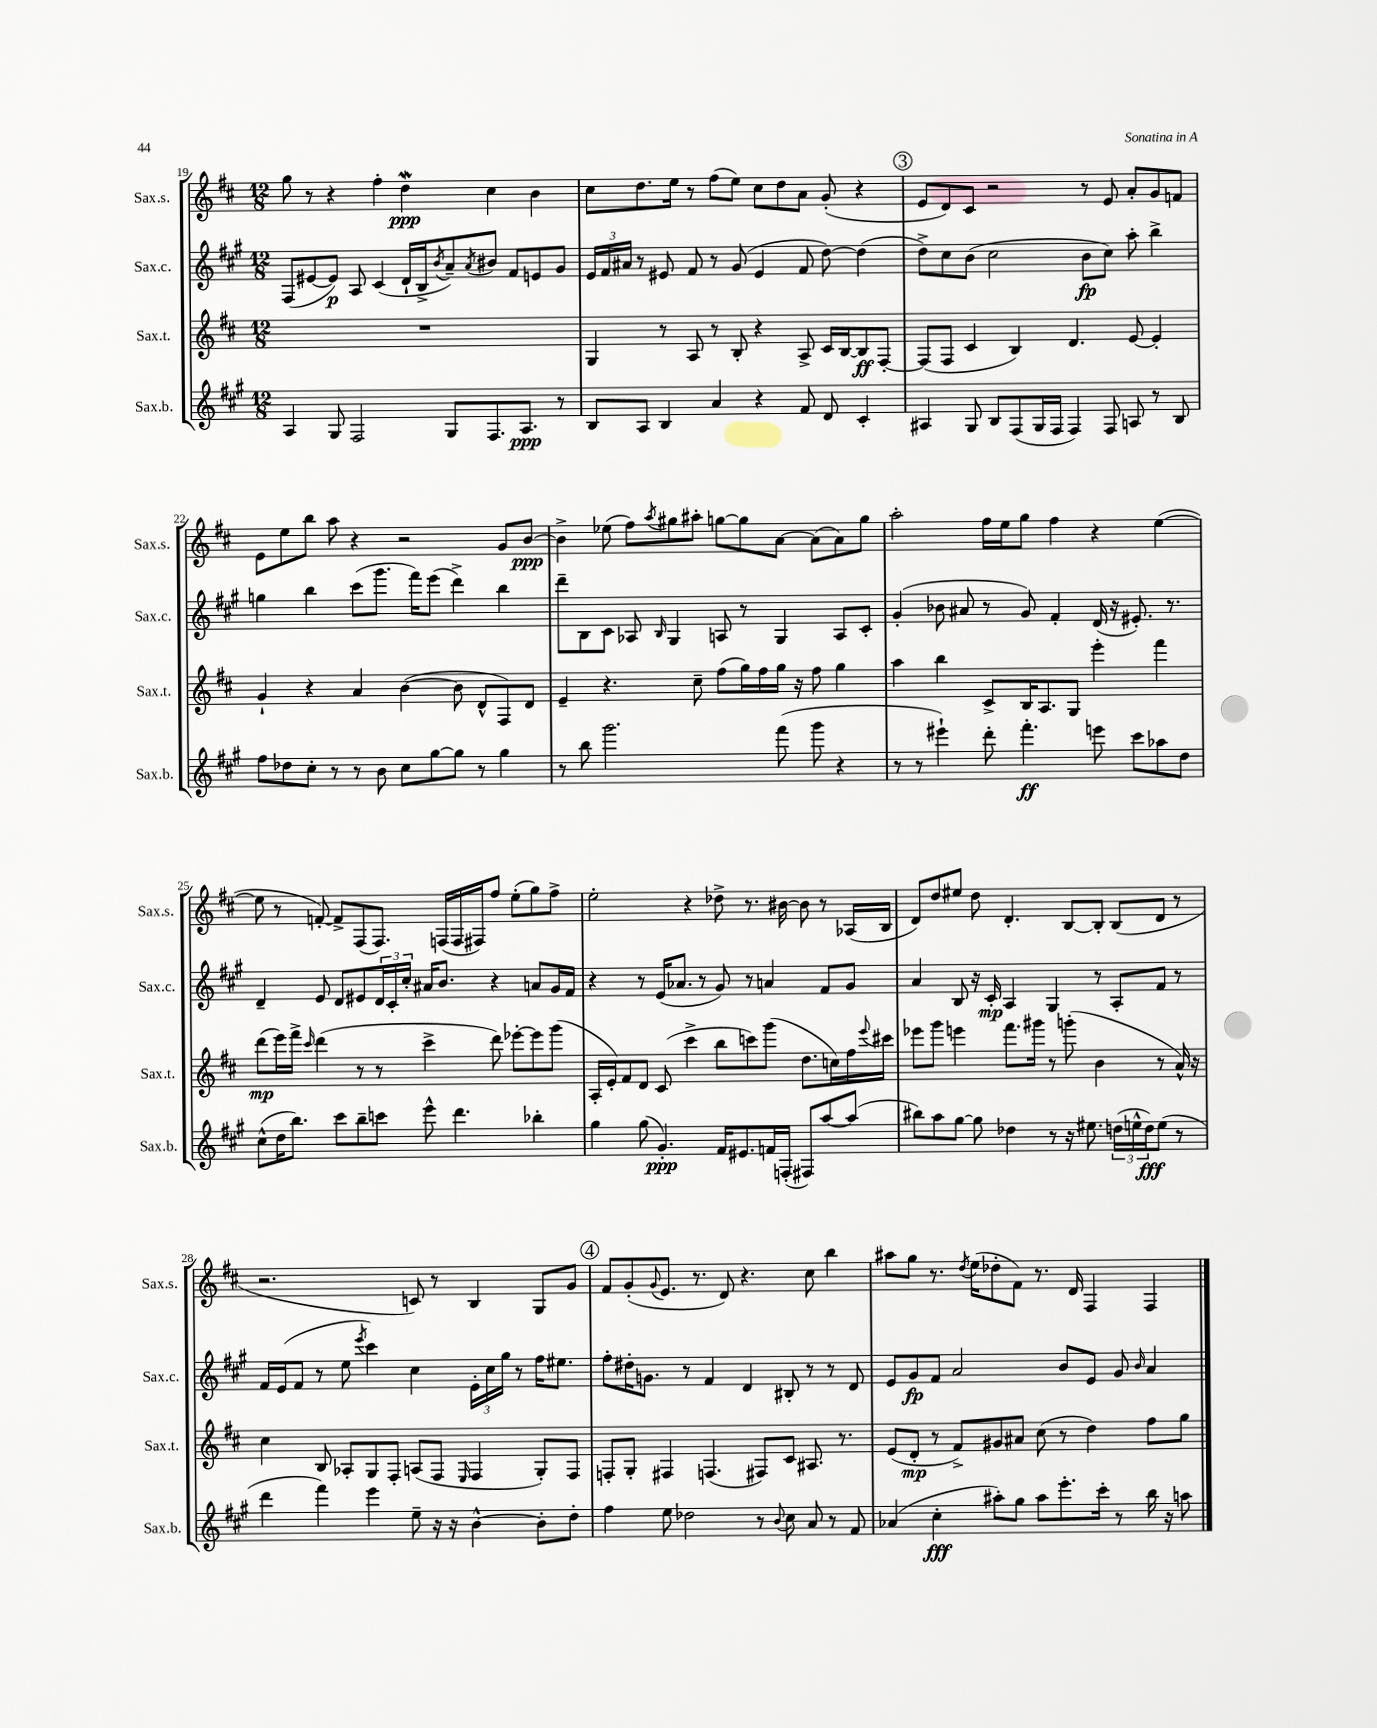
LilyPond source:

<<
\new StaffGroup <<
\new Staff = "s0" \with { instrumentName = "Sax.s." shortInstrumentName = "Sax.s." } {
    \clef treble \key d \major \numericTimeSignature \time 12/8
    g''8 r8 r4 fis''4-. d''4\mordent\ppp cis''4 b'4 |
    cis''8 d''8. e''16 r8 fis''8( e''8) cis''8 d''8 a'8 g'8-.( r4 |
    \mark \markup { \circle "3" } e'8 d'8) cis'8 r2 r8 e'8 a'8-. g'8 f'8 |
    e'8 e''8 b''8 a''8 r4 r2 g'8 b'8~\ppp |
    b'4-> ees''8( fis''8) \acciaccatura { a''8 } gis''8 ais''8-. g''8~ g''8 a'8~ a'8( a'8) g''8 |
    a''2-. fis''16 e''16 g''8 fis''4 r4 e''4~( |
    e''8 r8 f'8~-.) f'8-> fis8( fis8.) f16( f16 fis16) fis''8 e''8-.( g''8) fis''8-> |
    e''2-. r4 des''8-> r8. bis'16~ bis'8 r8 aes16( b16 |
    d'8) d''8 eis''8 d''8 d'4.-. b8~ b8-. b8( d'8 r8 |
    r2. c'8) r8 b4 g8 g'8 |
    \mark \markup { \circle "4" } fis'8 g'8-.( \appoggiatura { g'8 } e'8. r8. d'8) r4. cis''8 b''4 |
    ais''8 g''8 r8. \acciaccatura { d''8 } e''16( des''8-. fis'8) r8. d'16 fis4 fis4 \bar "|." |
}
\new Staff = "s1" \with { instrumentName = "Sax.c." shortInstrumentName = "Sax.c." } {
    \clef treble \key a \major \numericTimeSignature \time 12/8
    fis8( eis'8~ eis'8\p) a8 cis'4( d'16-! b16-> \acciaccatura { b'8 } a'8--) \acciaccatura { a'8 } bis'8 fis'8 e'8 gis'8 |
    \tuplet 3/2 { e'16 fis'16 ais'16 } r8 eis'8 fis'8 r8 gis'8( eis'4 fis'8 d''8~) d''4( |
    \mark \markup { \circle "3" } d''8->) cis''8 b'8( cis''2 b'8\fp cis''8) a''8-. b''4-> |
    g''4 b''4 cis'''8( gis'''8. fis'''16) e'''8( d'''4->) b''4 |
    d'''8-- b8 cis'8 aes8 \grace { b16 } gis4 a8 r8 gis4 a8 cis'8-. |
    gis'4-.( bes'8 ais'8 r8 gis'8) fis'4-. d'16( r16 eis'8.-.) r8. |
    d'4-- e'8 d'8 eis'8 \tuplet 3/2 { d'16 cis'16-. cis''16-. } ais'16 b'8. r4 a'8 gis'16 fis'16 |
    r4 r8 e'16( aes'8. r8 gis'8) r8 a'4 fis'8 gis'8 |
    a'4 b8 r16 cis'16-.\mp a4 gis4 r8 a8-. fis'8 r8 |
    fis'16 e'16( fis'8 r8 e''8 \acciaccatura { e'''8 } cis'''4) cis''4 \tuplet 3/2 { e'16-. cis''16 gis''16 } r8 fis''16 eis''8. |
    \mark \markup { \circle "4" } fis''8-. dis''16-. g'8. r8 fis'4 d'4 bis8-. r8 r8 d'8 |
    e'8 gis'8\fp fis'8 a'2 b'8 e'8 gis'8 \grace { b'16 } a'4 \bar "|." |
}
\new Staff = "s2" \with { instrumentName = "Sax.t." shortInstrumentName = "Sax.t." } {
    \clef treble \key d \major \numericTimeSignature \time 12/8
    R1. |
    g4 r8 a8 r8 b8-. r4 a8-> cis'16 b16~ b8\ff fis8~-. |
    \mark \markup { \circle "3" } fis8( fis8 cis'4 b4) d'4. e'8~ e'4-. |
    g'4-! r4 a'4 b'4~( b'8 d'8-^ fis8) d'8 |
    e'4-- r4. cis''8-- fis''8( g''16) fis''16 g''16 r16 fis''8 g''4 |
    a''4 b''4 cis'8-> b16 a8. g8 e'''4-. fis'''4 |
    d'''8\mp( e'''16) fis'''16-> \grace { cis'''16 } d'''4( r8 r8 cis'''4-> d'''8) ees'''8~-. ees'''8 g'''8( |
    a16-. e'16-.) fis'8 d'8 cis'8( cis'''4-> b''8 c'''8) g'''8( d''8. c''16) fis''16 \appoggiatura { e'''8 } cis'''16 |
    ees'''8 g'''8 e'''4 fis'''8. gis'''16 r8 g'''8-.( b'4 r8 a'16-^) r16 |
    cis''4 b8 aes8-. g8 fis8-. a8( fis8 \grace { e16 } fis4 g8-.) fis8 |
    \mark \markup { \circle "4" } f8-. g8-. fis4 f4.( fis8) cis'8 ais8. r8. |
    e'8( d'8-.\mp r8 fis'8->) gis'8 ais'8 cis''8( r8 d''4) fis''8 g''8 \bar "|." |
}
\new Staff = "s3" \with { instrumentName = "Sax.b." shortInstrumentName = "Sax.b." } {
    \clef treble \key a \major \numericTimeSignature \time 12/8
    a4 gis8 fis2 gis8 fis8. a8.\ppp r8 |
    b8 a8 b4 a'4 r4 fis'8 d'8 cis'4-. |
    \mark \markup { \circle "3" } ais4 gis8 b8 fis8( gis16 fis16 fis4) fis8 a8 r8 b8 |
    fis''8 des''8 cis''8-. r8 r8 b'8 cis''8 gis''8~ gis''8 r8 gis''4 |
    r8 b''8 gis'''2. fis'''8( gis'''8 r4 |
    r8 r8 eis'''4-!) d'''8-. fis'''4.-.\ff e'''8 cis'''8 aes''8 d''8 |
    cis''8-^( d''16 b''8.) cis'''8 b''8-- c'''8 e'''8-^ d'''4. bes''4-. |
    gis''4 gis''8( gis'4.-.\ppp) fis'16 eis'8. f'16 f16-.( fis8) a''8~ a''8( |
    bis''8) a''8 gis''8~ gis''8 des''4 r8 r16 eis''8. \tuplet 3/2 { d''16( e''16-^ d''16\fff) } e''8( r8 |
    d'''4 fis'''4) e'''4 e''8-- r16 r16 b'4~-^ b'8-. d''8-. |
    \mark \markup { \circle "4" } fis''4 e''8 des''2 r8 \appoggiatura { b'8 } cis''8 a'8 r8 fis'8 |
    aes'4( cis''4-.\fff ais''8-.) gis''8 ais''8 e'''8.-. cis'''16-. r8 b''16 r16 a''8 \bar "|." |
}
>>
>>
\layout { \context { \Score currentBarNumber = #19 } }
